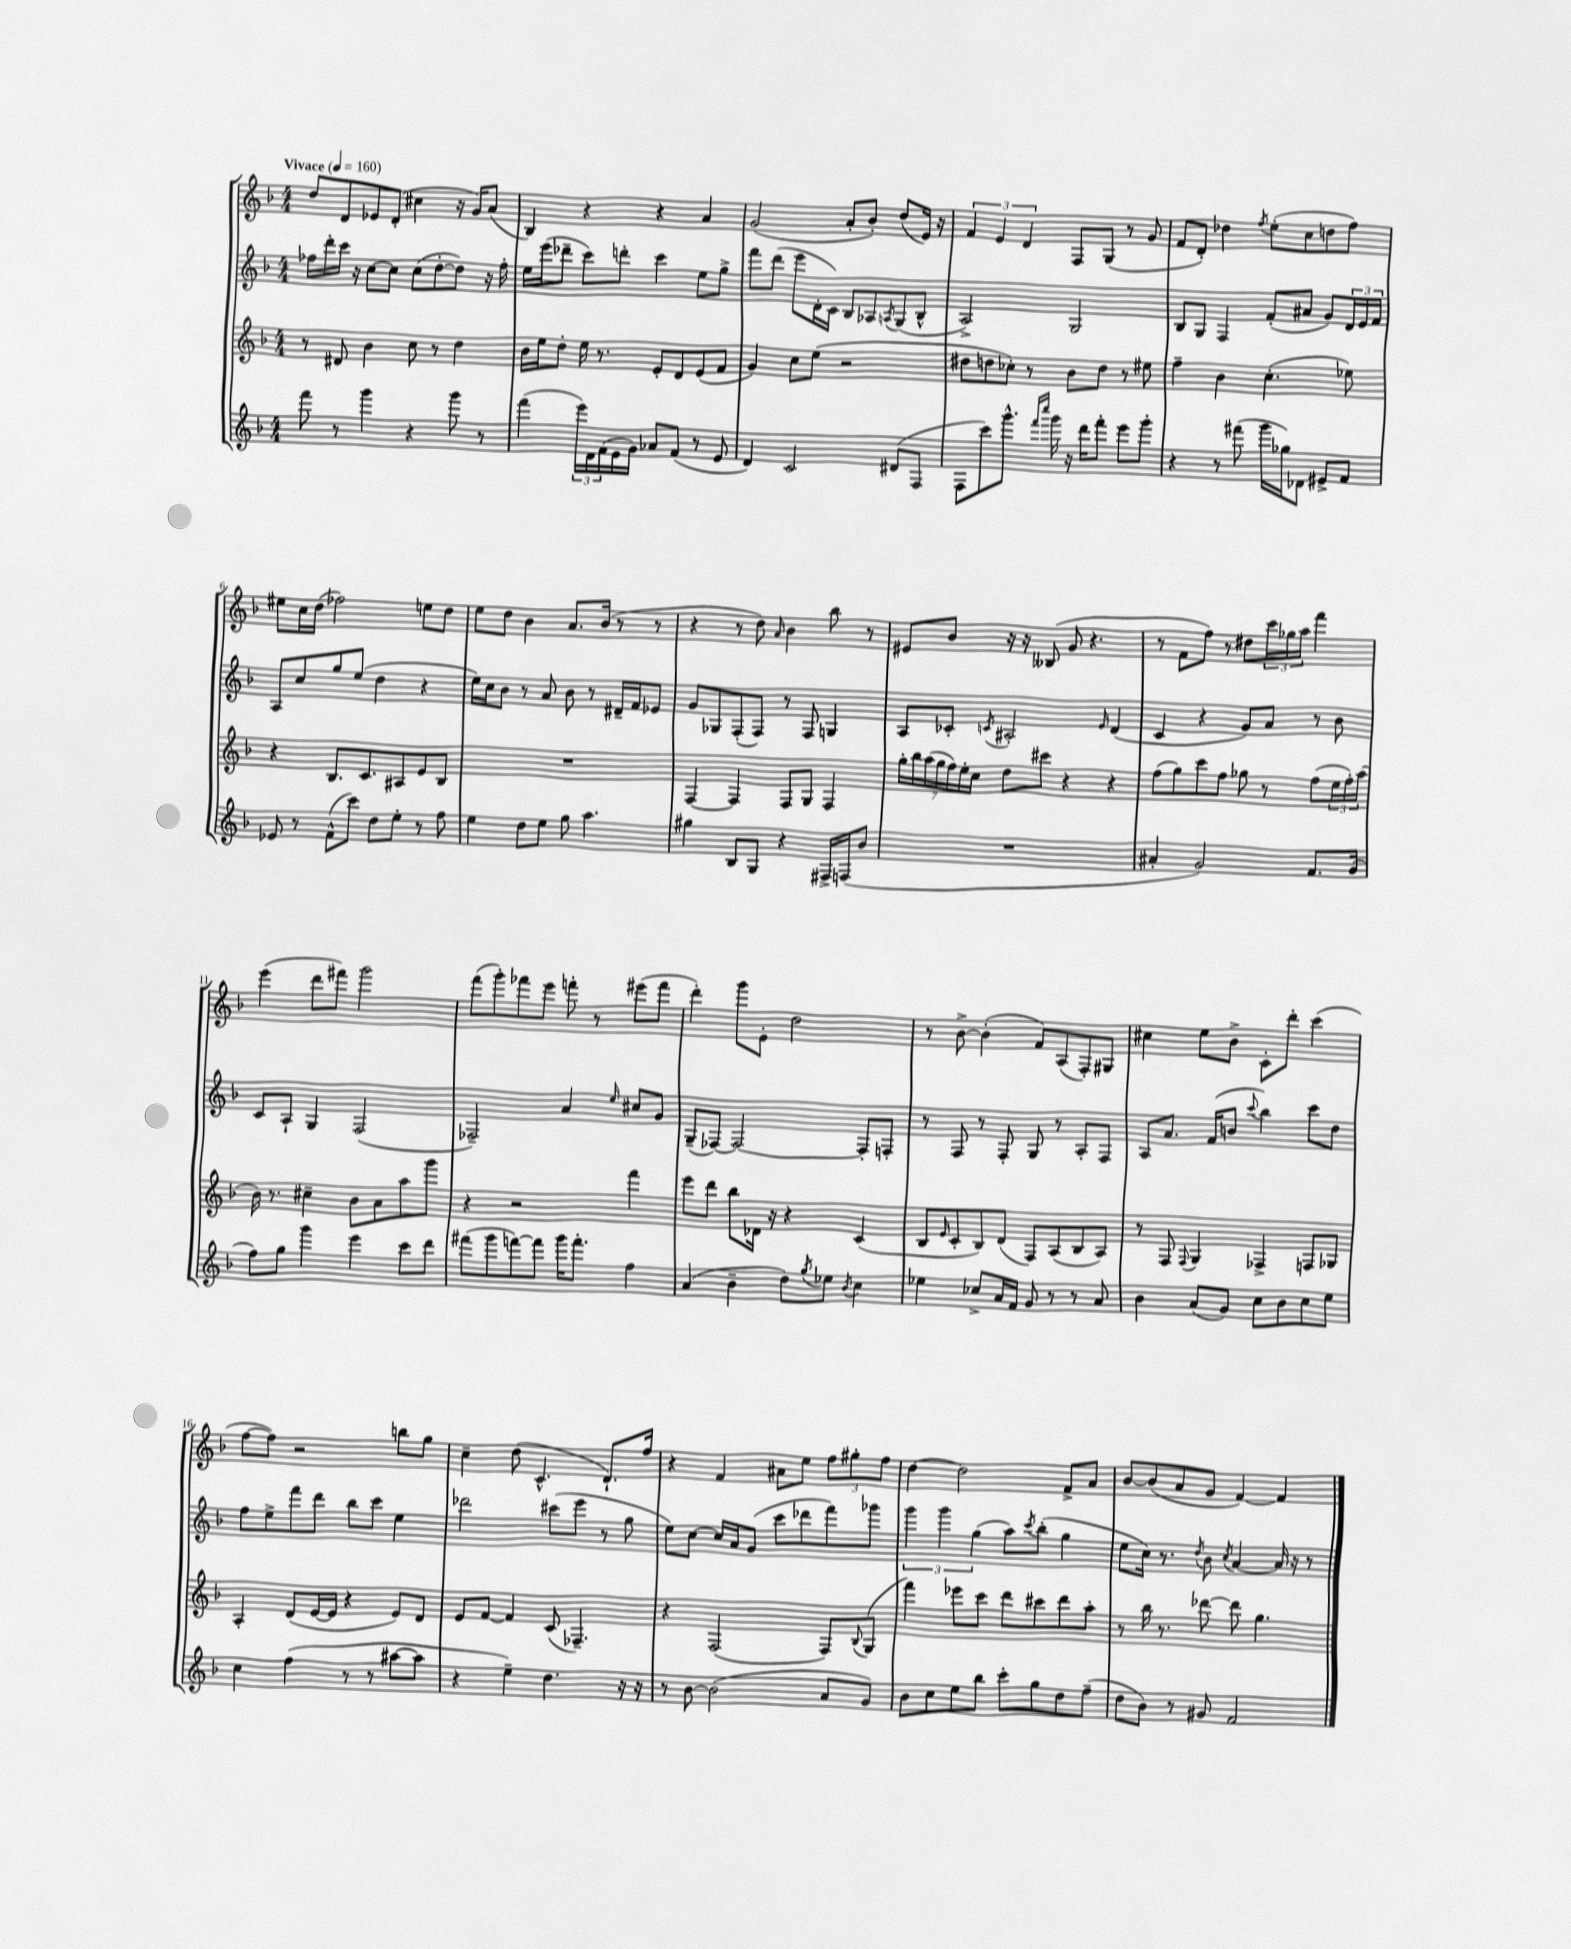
<<
\new StaffGroup <<
\new Staff = "s0" {
    \clef treble \key f \major \numericTimeSignature \time 4/4 \tempo "Vivace" 4 = 160
    d''8 d'8 ees'8 d'8-.( cis''4 r16 g'16) a'8( |
    bes4) r4 r4 a'4 |
    g'2( a'8-. bes'8-.) d''8( e'16) r16 |
    \tuplet 3/2 { f'4 e'4 d'4 } f8 g8( r8 g'8 |
    f'8 d'8-.) des''4 \acciaccatura { f''8 } e''8-.( c''8 d''8 f''8) |
    eis''8 c''16 d''16( fes''2) e''8 d''8 |
    e''8 d''8 bes'4 a'8. bes'16( r8 r8 |
    r4 r8 d''8) \grace { a'16 } bes'4 bes''8 r8 |
    eis'8 bes'8 r16 r16 beses8( g'8 r4. |
    r8 f'8 f''8) r8 dis''8 \tuplet 3/2 { c'''16 ges''16 a''16 } f'''4 |
    e'''4( d'''8 fis'''8) g'''2 |
    f'''8( g'''8-.) fes'''8 e'''8 f'''8-. r8 eis'''8( f'''8 |
    d'''4-.) g'''8 e'8-. d''2 |
    r8 bes'8~-> bes'4-.( f'8) a8( f8-.) gis8 |
    cis''4 e''8 bes'8-> c'8-. d'''8-. c'''4( |
    f''8~ f''8) r2 b''8 g''8 |
    c''4-- d''8( c'4.-^ d'8.-!) f''16 |
    r4 f'4 ais'8 e''8 \tuplet 3/2 { f''8 gis''8-. f''8 } |
    d''4~ d''2 f'8-> a'8 |
    bes'8~ bes'8( a'8 g'8 f'4~) f'4 \bar "|." |
}
\new Staff = "s1" {
    \clef treble \key f \major \numericTimeSignature \time 4/4
    fes''16 d'''16-. c'''16 r16 c''8~ c''8 c''8( d''8~-. d''8) r16 fes''16-. |
    e''16 e'''16( des'''8-- c'''8) d'''8-. c'''4 e''8 g''8-> |
    f'''8 d'''8( e'''8 d'16-. c'16) bes8 aes8 \acciaccatura { a8 } g8( bes8-^ |
    a2->) g2 |
    bes8 g8 f4 f'8-.( ais'8 g'8) \tuplet 3/2 { d'16 e'16 f'16 } |
    a8 c''8 g''8 e''8( d''4 r4 |
    e''16) c''16 bes'8 r8 a'8 bes'8 r8 dis'16-- f'16 ees'8 |
    g'8 ges8 f8-.( f8) r8 f8 g4 |
    a8 ces'8-. \acciaccatura { c'8 } ais2-. \grace { e'16 } d'4( |
    c'4 r4 g'8) a'8 r8 bes'8 |
    c'8 a8-! g4 f2( |
    fes2--) a'4 \grace { e''16 } cis''8 g'8 |
    g8--( fes8~) fes2~ fes8-. f8-. |
    r8 f8 r8 f8-. g8 r8 a8-. f8 |
    a8 a'8. f'16( b'8 \appoggiatura { c'''8 } bes''4) c'''8 d''8 |
    f''8 e''8-> f'''8 d'''8 bes''8 c'''8 e''4 |
    des'''2 cis'''8( e'''8 r8 g''8 |
    e''8) c''8~ c''16 a'16 g'8( c'''8 des'''8 f'''8) ges'''8 |
    \tuplet 3/2 { g'''4 g'''4 g''4( } a''8) \acciaccatura { c'''8 } bes''8-.( g''4 |
    e''8 c''16) r8. \acciaccatura { d''8 } bes'8 \acciaccatura { c''8 } a'4~ a'16 r16 r8 \bar "|." |
}
\new Staff = "s2" {
    \clef treble \key f \major \numericTimeSignature \time 4/4
    r8 dis'8 bes'4 c''8 r8 d''4 |
    bes'16 e''16 d''8-. e''16 r8. e'8-. d'8 e'8( f'8 |
    g'4) c''8 e''8( r2 |
    dis''8 d''8 ces''8-.) r8 bes'8 d''8 r8 eis''8 |
    f''4-- bes'4 c''4.-.( ees''8) |
    r4 bes8. c'8. ais8 e'8 bes8 |
    R1 |
    f4~ f4 f8 g8 f4 |
    \tuplet 7/4 { g''16-. bes''16 a''16( g''16 f''16) e''16-. c''16 } d''8 cis'''8 r4 r4 |
    f''8( g''8) c'''8 f''8 ges''8 r8 f''8( \tuplet 3/2 { e''16 f''16-.) a''16( } |
    bes'16) r8. cis''4-- bes'8 a'8 a''8 g'''8 |
    r4 r2 f'''4 |
    e'''8 d'''8 bes''8 des'16 r16 r4 c'4( |
    bes8 \grace { e'16 } c'8-. bes8) d'8( f8) a8( bes8 a8) |
    r8 f8 \appoggiatura { f8 } g4 fes4-> f8 ges8 |
    a4-. d'8( e'16~ e'16 r4 e'8) d'8 |
    e'8 f'8~ f'4 c'8( fes4.--) |
    r4 f2( f8) \appoggiatura { bes8 } g8( |
    f'''4) ees'''8 c'''8 d'''8 cis'''8 d'''8 a''8-. |
    r8 bes''16 r8. des'''8~ des'''8 g''4. \bar "|." |
}
\new Staff = "s3" {
    \clef treble \key f \major \numericTimeSignature \time 4/4
    f'''8 r8 g'''4 r4 g'''8 r8 |
    f'''4( \tuplet 3/2 { e'''16) d'16 f'16( } e'16 g'16) aes'8 f'8( r8 e'8 |
    d'4) c'2 dis'8( f8 |
    f8 c'''8) g'''8.-^ \grace { f'''16 c''''16 } g'''16 r16 d'''16 f'''8-. e'''8 g'''8-. |
    r4 r8 fis'''8( g'''16 ges''16) des'8 eis'8-> f'8 |
    ees'8 r8 f'8-^( c'''8) d''8 e''8-. r8 f''8 |
    e''4 d''8 e''8 g''8 a''4. |
    gis''4 bes8 g8 r4 fis16-> f16( bes'8 |
    R1 |
    ais'4-. g'2) f'8. g'16( |
    f''8) g''8 g'''4 e'''4 c'''8 d'''8 |
    fis'''8( g'''8 f'''8~) f'''8 g'''16 f'''8.-. f''4 |
    a'4( bes'4-- d''8) \acciaccatura { g''8 } ees''8 \acciaccatura { bes'8 } c''4 |
    ees''4 ces''8-> a'16 f'16 g'8 r8 r8 a'8 |
    bes'4 a'8( g'8) c''8 bes'8 c''8 e''8 |
    c''4 f''4( r8 r8 ais''8~ ais''8 |
    r4 e''4--) d''4. r16 r16 |
    r8 bes'8~ bes'2( a'8 g'8) |
    bes'8 c''8 e''8 bes''8 c'''8-. g''8 d''8 f''8--( |
    d''8 bes'8) r8 gis'8 f'2 \bar "|." |
}
>>
>>
